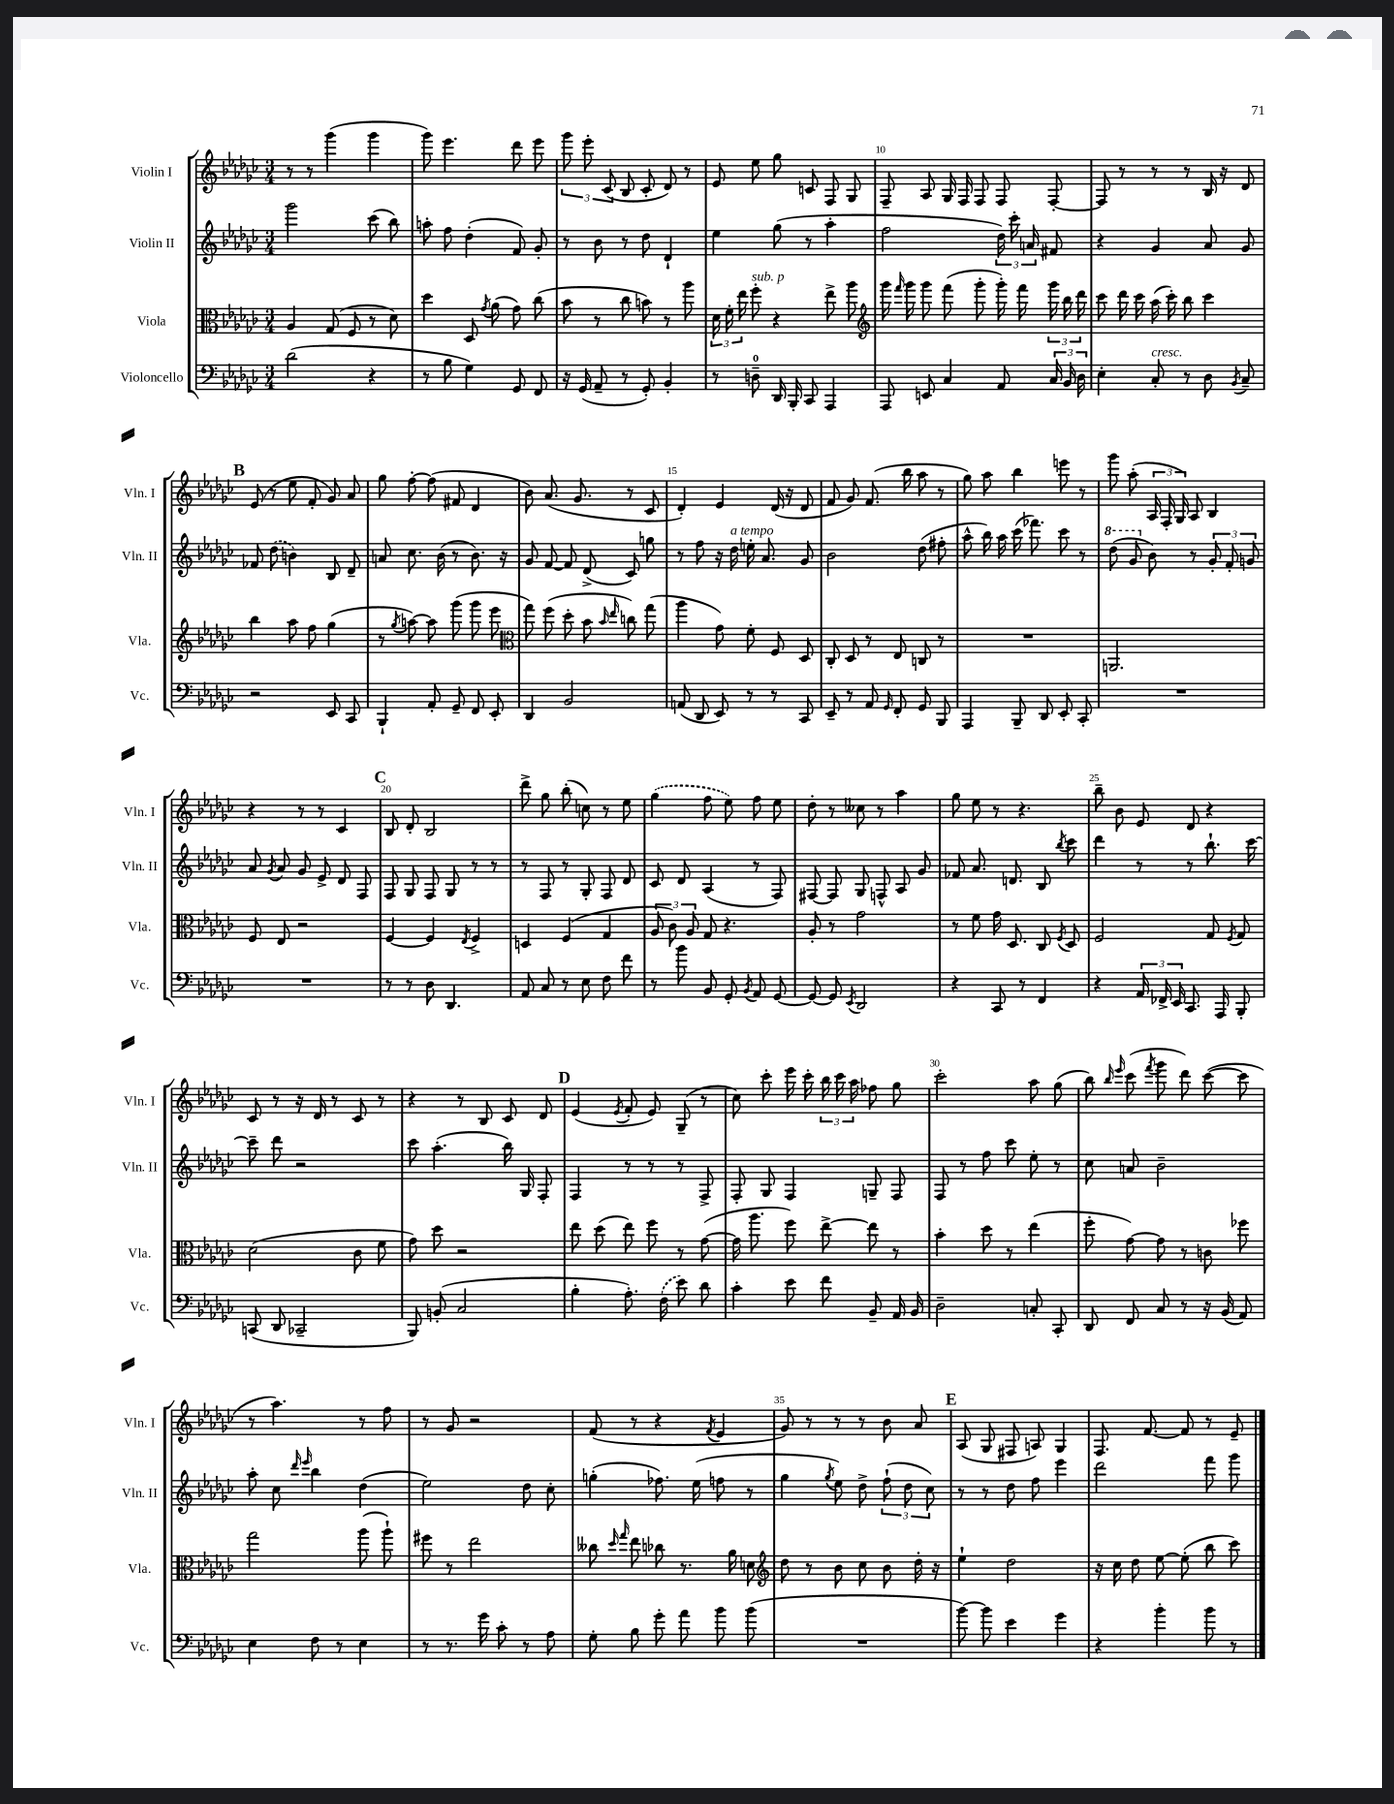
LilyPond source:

<<
\new StaffGroup <<
\new Staff = "s0" \with { instrumentName = "Violin I" shortInstrumentName = "Vln. I" } {
    \clef treble \key ges \major \numericTimeSignature \time 3/4
    \autoBeamOff r8 r8 ges'''4( ges'''4 |
    ges'''8) ees'''4. des'''8 ees'''8 |
    \tuplet 3/2 { ges'''8 ees'''8-. ces'8( } bes8 ces'8-. des'8) r8 |
    ees'8 ees''8 ges''8 c'8 f8 ges8 |
    f8-- aes8 ges16 f16 f8 f8 f8~-. |
    f8 r8 r8 r8 bes16 r16 des'8 |
    \mark \markup { \bold "B" } ees'8( r8 ees''8 f'8-. ges'8) aes'8 |
    ges''8 f''8~-. f''8( fis'8 des'4 |
    bes'8) aes'8.( ges'8. r8 ces'8 |
    des'4-.) ees'4 des'16( r16 des'8 |
    f'8 ges'8) f'8.( bes''16 aes''8 r8 |
    ges''8) aes''8 bes''4 e'''8 r8 |
    ges'''8 aes''8-.( \tuplet 3/2 { aes16 f16-. ges16) } aes8 bes4 |
    r4 r8 r8 ces'4 |
    \mark \markup { \bold "C" } bes8 des'8-. bes2 |
    des'''8-> ges''8 bes''8-.( c''8) r8 ees''8 |
    \once \slurDashed ges''4( f''8 ees''8) f''8 ees''8 |
    des''8-. r8 ceses''8 r8 aes''4 |
    ges''8 ees''8 r8 r4. |
    bes''8-- bes'8 ees'8 des'8 r4 |
    ces'8 r8 r16 des'16 r8 ces'8 r8 |
    r4 r8 bes8 ces'8 des'8 |
    \mark \markup { \bold "D" } ees'4( \acciaccatura { ees'8 } f'8-. ees'8) ges8--( r8 |
    ces''8) ces'''8-. ees'''16 ces'''16-. \tuplet 3/2 { bes''16 ces'''16 aes''16 } fes''8 ges''8 |
    ces'''2-. aes''8 ges''8( |
    bes''8) \grace { bes''16 ees'''16 } ces'''8( \acciaccatura { f'''8 } ges'''8 des'''8) ces'''8~( ces'''8 |
    r8 aes''4.) r8 f''8 |
    r8 ges'8 r2 |
    f'8( r8 r4 \acciaccatura { f'8 } ees'4 |
    ges'8) r8 r8 r8 bes'8 aes'8 |
    \mark \markup { \bold "E" } aes8( ges8 fis8 a8) ges4 |
    f8. f'8.~ f'8 r8 ees'8-- \bar "|." |
}
\new Staff = "s1" \with { instrumentName = "Violin II" shortInstrumentName = "Vln. II" } {
    \clef treble \key ges \major \numericTimeSignature \time 3/4
    \autoBeamOff ges'''2 ces'''8( bes''8) |
    a''8-. f''8 des''4-.( f'8) ges'8-. |
    r8 bes'8 r8 des''8 des'4-! |
    ees''4 ges''8( r8 aes''4-. |
    f''2 \tuplet 3/2 { des''16) ces'''16-. a'16 } fis'8 |
    r4 ges'4 aes'8 ges'8 |
    \mark \markup { \bold "B" } fes'8 \once \slurDashed des''8( b'4) bes8 des'8-- |
    a'8 ces''8. bes'16( r8 bes'8.) r16 |
    ges'8 f'8~ f'8 des'8->( ces'8) g''8 |
    r8 f''8 r16 des''16^\markup { \italic "a tempo" } e''16-. aes'8. ges'8 |
    bes'2 des''8( fis''8-. |
    aes''8-^ bes''16) aes''16 ces'''16( fes'''8.) ces'''8 r8 |
    \ottava #1 des'''8( ges''8 \ottava #0 bes'8) r8 \tuplet 3/2 { ges'8-. f'8-. g'8 } |
    aes'8 \acciaccatura { ges'8 } aes'8 ges'8 ees'8-> des'8 f8 |
    \mark \markup { \bold "C" } f8 ges8 f8 ges8 r8 r8 |
    r8 f8 r8 ges8-. f8 des'8 |
    ces'8 des'8 aes4( r8 f8) |
    fis8~ fis8 ges8 f8-^ aes8 ges'8 |
    fes'8 aes'8. d'8. bes8 \acciaccatura { bes''8 } ces'''8 |
    des'''4 r8 r8 bes''8.-! ces'''16~ |
    ces'''8-- des'''8 r2 |
    ces'''8 aes''4.-.( bes''16) ges16 f8-. |
    \mark \markup { \bold "D" } f4 r8 r8 r8 f8-> |
    f8-. ges8 f4 g8-- f8 |
    f8 r8 f''8 ces'''8 ees''8-. r8 |
    ces''8 a'8 bes'2-- |
    aes''8-. ces''8 \grace { des'''16 ees'''16 } bes''4 des''4( |
    ees''2) des''8 ces''8-. |
    g''4-.( fes''8.) ees''16( f''8 r8 |
    ges''4 \acciaccatura { ges''8 } ees''8) des''8-> \tuplet 3/2 { f''8-!( des''8 ces''8) } |
    \mark \markup { \bold "E" } r8 r8 des''8 f''8 ees'''4 |
    des'''2 f'''8 ges'''8 \bar "|." |
}
\new Staff = "s2" \with { instrumentName = "Viola" shortInstrumentName = "Vla." } {
    \clef alto \key ges \major \numericTimeSignature \time 3/4
    \autoBeamOff aes4 ges8( f8 r8 des'8) |
    des''4 des8 \acciaccatura { ges'8 } aes'8( ges'8) ces''8( |
    bes'8 r8 ces''8 b'8) r8 aes''8 |
    \tuplet 3/2 { des'16 f'16-. ees''16 } f''8-.^\markup { \italic "sub. p" } r4 ees''8-> aes''8 |
    \clef treble ges'''16 \grace { f'''16 } ges'''16 ges'''8 f'''8( ges'''8-. ges'''16-.) f'''16 \tuplet 3/2 { ges'''16 bes''16 des'''16 } |
    ces'''8 des'''16 ces'''16 aes''16( ces'''16-.) bes''8 ces'''4 |
    \mark \markup { \bold "B" } bes''4 aes''8 f''8 ges''4( |
    r8 \acciaccatura { ges''8 } a''8~) a''8 ges'''8( ges'''8 ees'''8 |
    \clef alto ges''8) f''8( des''8-. bes'8 \grace { bes'16 ees''16 } c''8) ges''8( |
    aes''4 ges'8) f'8-. f8 des8 |
    ces8-. des8 r8 ees8 c8 r8 |
    R2. |
    a,2. |
    f8 ees8 r2 |
    \mark \markup { \bold "C" } f4~ f4 \acciaccatura { ees8 } f4-> |
    d4 f4( ges4 |
    \tuplet 3/2 { aes8 ces'8) aes8 } ges8 r4. |
    aes8-. r8 ges'2 |
    r8 f'8 ges'16 des8. ces8 \acciaccatura { f8 } des8 |
    f2 ges8 \acciaccatura { f8 } ges8 |
    des'2( ces'8 f'8 |
    ges'8) des''8 r2 |
    \mark \markup { \bold "D" } ees''8 des''8( ees''8) f''8 r8 ges'8~( |
    ges'16 aes''8. f''8) ees''8~-> ees''8 r8 |
    bes'4-. des''8 r8 ees''4( |
    f''8-. ges'8~) ges'8 r8 c'8 fes''8 |
    ges''2 aes''8( aes''8-!) |
    fis''8 r8 ees''2 |
    ceses''8 \grace { des''16 ges''16 } ees''8 ces''8 r8. aes'16 d'8 |
    \clef treble des''8 r8 bes'8 ces''8 bes'8 des''16-. r16 |
    \mark \markup { \bold "E" } ees''4-! des''2 |
    r16 ces''16 des''8 ees''8~ ees''8-.( bes''8 ces'''8) \bar "|." |
}
\new Staff = "s3" \with { instrumentName = "Violoncello" shortInstrumentName = "Vc." } {
    \clef bass \key ges \major \numericTimeSignature \time 3/4
    \autoBeamOff des'2( r4 |
    r8 bes8 ges4) ges,8 f,8 |
    r16 ges,16( aes,8-- r8 ges,8-.) bes,4-. |
    r8 d8-0-- des,16 bes,,16-. ces,8 aes,,4 |
    aes,,8 e,8 ces4 aes,8 \tuplet 3/2 { ces16 bes,16 des16 } |
    ees4-. ces8-.^\markup { \italic "cresc." } r8 des8 \acciaccatura { bes,8 } ces8-- |
    \mark \markup { \bold "B" } r2 ees,8 ces,8 |
    bes,,4-! aes,8-. ges,8-- f,8 ees,8-. |
    des,4 bes,2 |
    a,8( des,8 ees,8) r8 r8 ces,8 |
    ees,8-- r8 aes,8 \grace { ges,16 } f,8-. ges,8 bes,,8 |
    aes,,4 bes,,8-- des,8 ees,8-. ces,8-. |
    R2. |
    R2. |
    \mark \markup { \bold "C" } r8 r8 des8 des,4. |
    aes,8 ces8 r8 ees8 f8 f'8 |
    r8 bes'8 bes,8 ges,8-. \acciaccatura { bes,8 } aes,8 ges,8~ |
    ges,8~ ges,8 \acciaccatura { ees,8 } des,2 |
    r4 ces,8 r8 f,4 |
    r4 \tuplet 3/2 { aes,16 fes,16-> ees,16 } ces,8. aes,,16 bes,,8-. |
    c,8( des,8 ces,2-- |
    bes,,8) b,8-.( ces2 |
    \mark \markup { \bold "D" } bes4-. aes8.-.) \once \slurDashed f16( ees'8) des'8 |
    ces'4-. ees'8 f'8 bes,8-- aes,16 bes,16 |
    des2-- c8-. ces,8-. |
    des,8 f,8 ces8 r8 r16 bes,16( aes,8) |
    ees4 f8 r8 ees4 |
    r8 r8. ges'16 ces'8-. r8 aes8 |
    ges8-. bes8 ges'8-. aes'8 bes'8 bes'8( |
    R2. |
    \mark \markup { \bold "E" } bes'8~) bes'8 ees'4 ges'4 |
    r4 bes'4-. bes'8 r8 \bar "|." |
}
>>
>>
\layout { \context { \Score currentBarNumber = #6 \override BarNumber.break-visibility = ##(#f #t #t) barNumberVisibility = #(every-nth-bar-number-visible 5) } }
